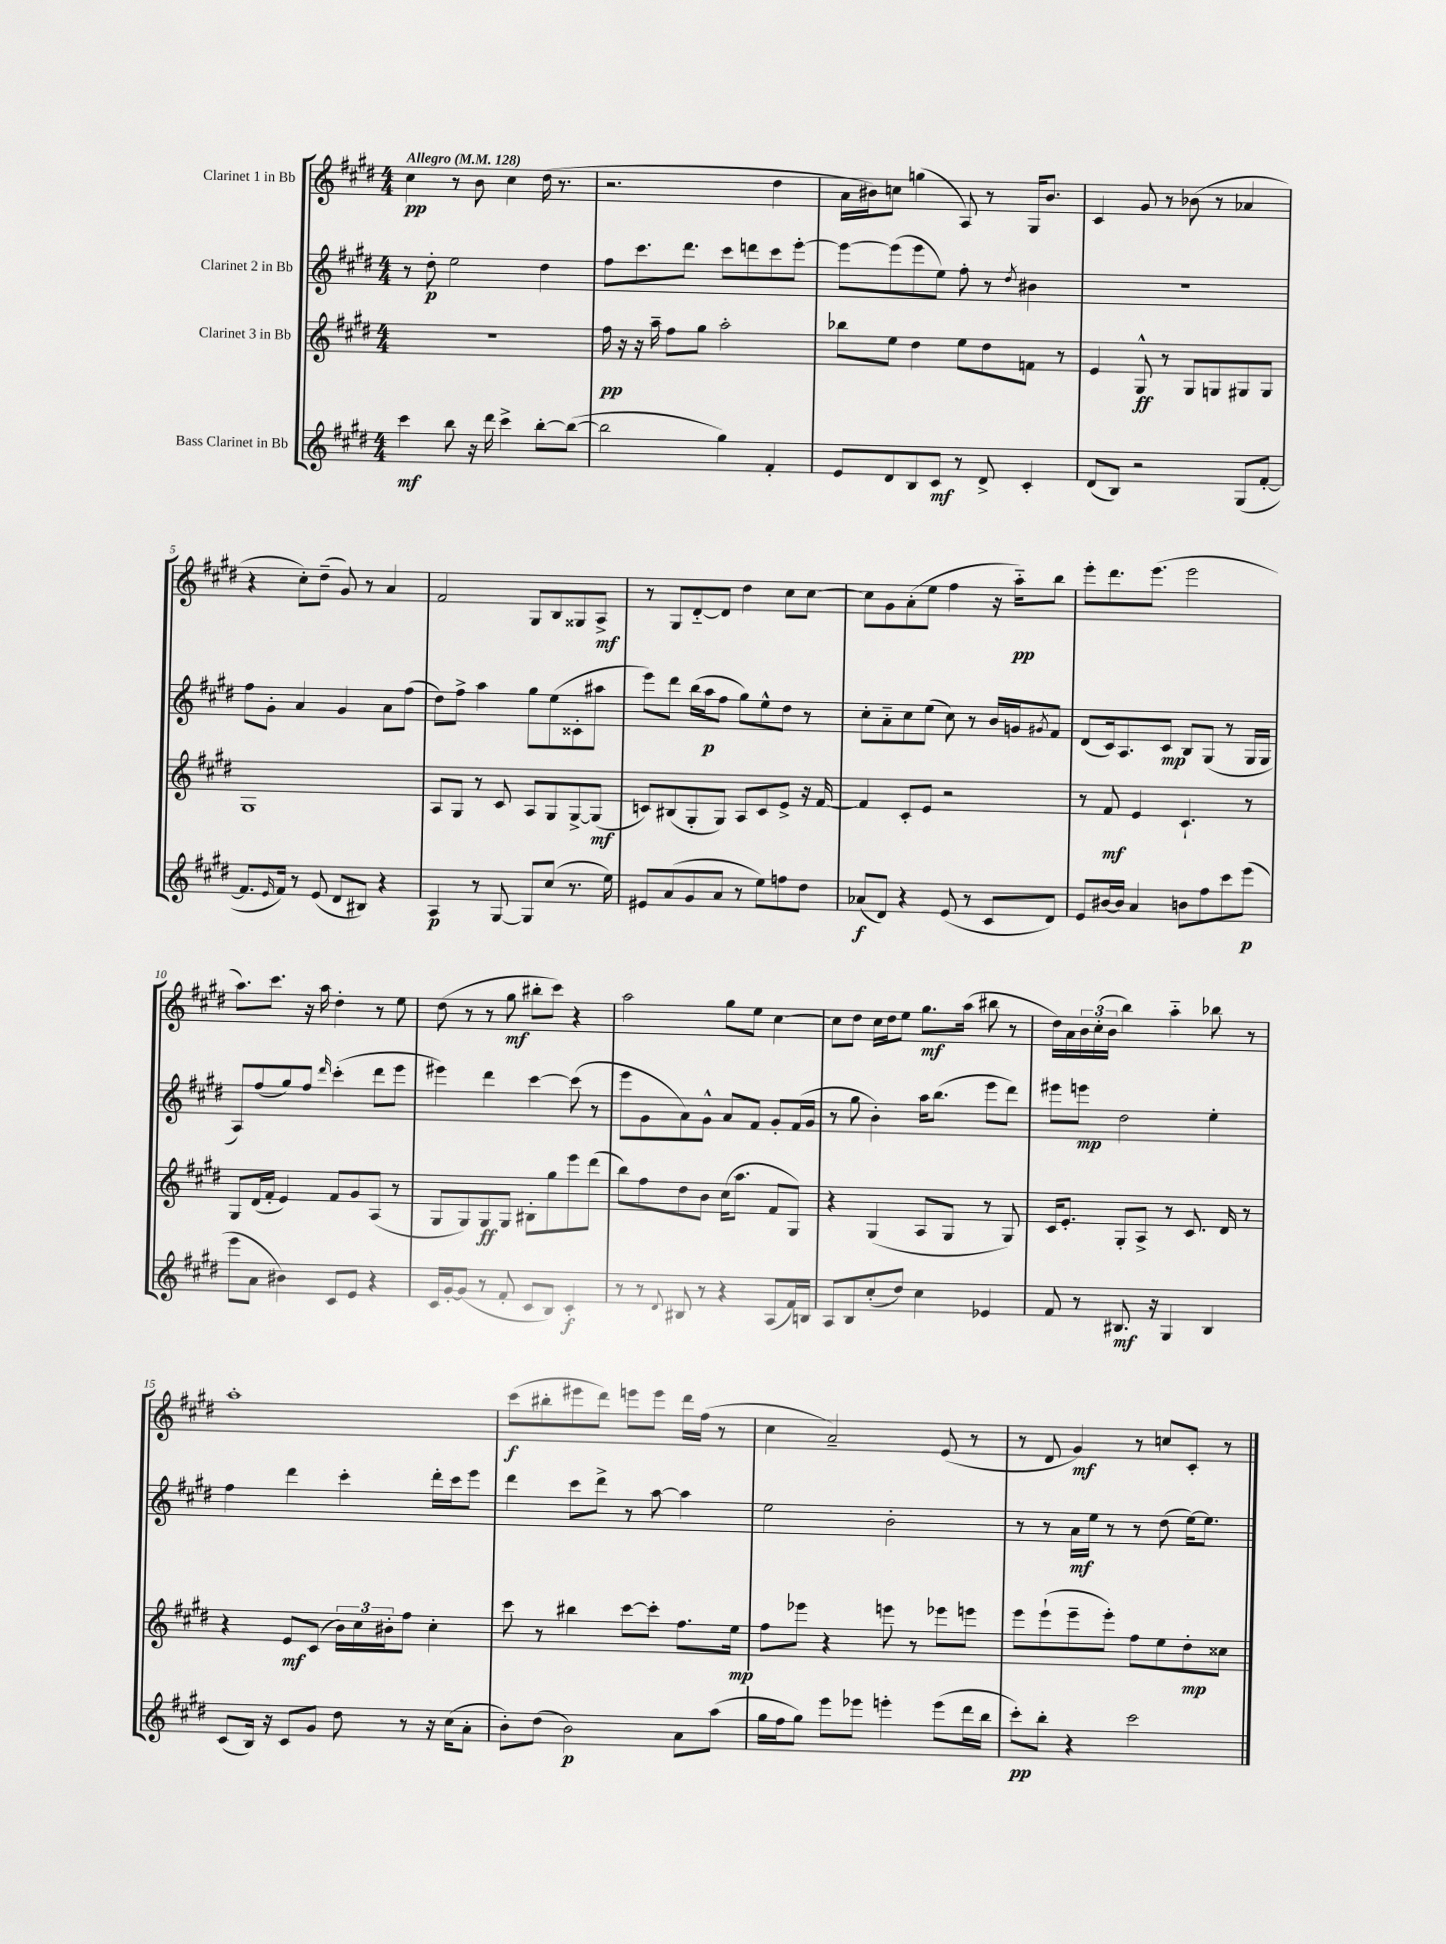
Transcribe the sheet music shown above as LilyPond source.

<<
\new StaffGroup <<
\new Staff = "s0" \with { instrumentName = "Clarinet 1 in Bb" } {
    \clef treble \key e \major \numericTimeSignature \time 4/4 \tempo "Allegro" 4 = 128
    cis''4\pp r8 b'8 cis''4 dis''16( r8. |
    r2. dis''4 |
    a'16 bis'16) c''8 g''4( a8) r8 gis16 bis'8. |
    cis'4 gis'8 r8 bes'8( r8 aes'4 |
    r4 cis''8-.) dis''8--( gis'8) r8 a'4 |
    fis'2 gis8 b8 gisis8 a8->\mf |
    r8 gis8 dis'8~-_ dis'8 dis''4 cis''8 cis''8~ |
    cis''8 gis'8 a'8-.( e''8 fis''4 r16 a''16-_\pp) b''8 |
    e'''8-. dis'''8. e'''8.( e'''2 |
    a''8.) cis'''8. r16 a''16 dis''4-. r8 e''8 |
    dis''8( r8 r8 gis''8\mf bis''8-. cis'''8) r4 |
    a''2 gis''8 e''8 cis''4~ |
    cis''8 dis''8 cis''16 dis''16 e''8 gis''8.\mf a''16( bis''8 r8 |
    dis''16) a'16 \tuplet 3/2 { b'16 cis''16-.( b'16 } b''4) a''4-_ bes''8 r8 |
    a''1-. |
    cis'''8\f( bis''8-. eis'''8 dis'''8) e'''8 e'''8 dis'''16 fis''16( r8 |
    cis''4 a'2--) e'8( r8 |
    r8 dis'8 gis'4\mf) r8 c''8 cis'8-. r8 \bar "|." |
}
\new Staff = "s1" \with { instrumentName = "Clarinet 2 in Bb" } {
    \clef treble \key e \major \numericTimeSignature \time 4/4
    r8 dis''8-.\p e''2 dis''4 |
    fis''8 cis'''8. dis'''8. cis'''8 d'''8 cis'''8 e'''8~-. |
    e'''8~ e'''8( e'''8 e''8) fis''8-. r8 \acciaccatura { dis''8 } bis'4 |
    R1 |
    fis''8 gis'8-. a'4 gis'4 a'8 fis''8( |
    dis''8) fis''8-> a''4 gis''8 e''8( cisis'8-. ais''8 |
    e'''8) dis'''8 b''16( a''16\p fis''8 gis''8) e''8-^ dis''8 r8 |
    cis''8-. a'8-_ cis''8 e''8( cis''8) r8 b'16 g'16 \acciaccatura { gis'8 } fis'8 |
    dis'8( cis'16) a8. cis'8\mp b8 gis8( r8 gis16 gis16 |
    a8) fis''8( gis''8) fis''8 \grace { dis'''16 } cis'''4-.( dis'''8 e'''8 |
    eis'''4) dis'''4 cis'''4~ cis'''8( r8 |
    e'''8 gis'8 a'8) gis'8-^ a'8 fis'8 gis'8-. fis'16( gis'16 |
    r8 gis''8 b'4-.) a''16 b''8.( e'''8 dis'''8) |
    eis'''8 e'''8\mp dis''2 e''4-. |
    fis''4 dis'''4 cis'''4-. dis'''16-. cis'''16 e'''8 |
    dis'''4 cis'''8 dis'''8-> r8 a''8~ a''4 |
    e''2 b'2-. |
    r8 r8 a'16\mf e''16 r8 r8 dis''8( e''16~) e''8. \bar "|." |
}
\new Staff = "s2" \with { instrumentName = "Clarinet 3 in Bb" } {
    \clef treble \key e \major \numericTimeSignature \time 4/4
    r1 |
    fis''16\pp r16 r16 a''16-- fis''8 gis''8 a''2-. |
    bes''8 e''8 dis''4 e''8 dis''8 f'8 r8 |
    e'4 gis8-^\ff r8 gis8 g8 gis8 gis8 |
    gis1 |
    a8 gis8 r8 cis'8 a8 gis8 gis8~-> gis8\mf( |
    c'8) bis8( gis8-. gis8) a8 c'8 e'8-> r16 fis'16~ |
    fis'4 cis'8-. e'8 r2 |
    r8 fis'8\mf e'4 cis'4.-! r8 |
    gis8 dis'16( fis'16-. e'4) fis'8 gis'8 a8( r8 |
    gis8 gis8) gis8\ff gis8 bis8-. gis''8 e'''8 dis'''8( |
    b''8) fis''8 dis''8 b'8 cis''16( a''8. fis'8 gis8) |
    r4 gis4( a8 gis8 r8 gis8) |
    cis'16 e'8.-. gis8-. a8-> r8 cis'8. dis'16 r8 |
    r4 e'8\mf cis'8( \tuplet 3/2 { b'16) cis''16 bis'16-. } fis''8 cis''4-. |
    cis'''8 r8 bis''4 cis'''8~ cis'''8-. fis''8. e''16\mp |
    fis''8 ees'''8 r4 e'''8 r8 ees'''8 e'''8 |
    e'''8 e'''8-!( e'''8-- e'''8-.) fis''8 e''8 dis''8-.\mp cisis''8 \bar "|." |
}
\new Staff = "s3" \with { instrumentName = "Bass Clarinet in Bb" } {
    \clef treble \key e \major \numericTimeSignature \time 4/4
    cis'''4\mf b''8 r16 dis'''16 cis'''4-> b''8~-. b''8~( |
    b''2 gis''4) fis'4-. |
    e'8 dis'8 b8 cis'8\mf r8 dis'8-> cis'4-. |
    dis'8( b8) r2 gis8( fis'8~-. |
    fis'8. \grace { e'16 } fis'16) r8 e'8( dis'8 bis8) r4 |
    a4\p r8 gis8~ gis8 cis''8( r8. e''16) |
    eis'8 a'8( gis'8 a'8 r8 e''8) f''8 dis''8 |
    aes'8\f( dis'8) r4 e'8( r8 cis'8 dis'8) |
    e'8 bis'16~ bis'16 a'4 b'8 fis''8 cis'''8 e'''8\p( |
    e'''8 a'8 bis'4) cis'8 e'8 r4 |
    cis'16 gis'16~-. gis'8( r8 fis'8-. cis'8 b8) cis'4-.\f |
    r8 r8 \appoggiatura { dis'8 } bis8 r8 r4 a8( fis'16) b16 |
    a8 b8 cis''8-.( dis''8) cis''4 ees'4 |
    fis'8 r8 bis8.\mf r16 gis4 bis4 |
    cis'8( b16) r16 cis'8 gis'8 dis''8 r8 r16 cis''16( a'8-. |
    b'8-.) dis''8( b'2\p) a'8 a''8( |
    gis''16 fis''16 gis''8) e'''8 ees'''8 e'''4-. e'''8( dis'''16 b''16 |
    cis'''8-.\pp) b''8-. r4 cis'''2 \bar "|." |
}
>>
>>
